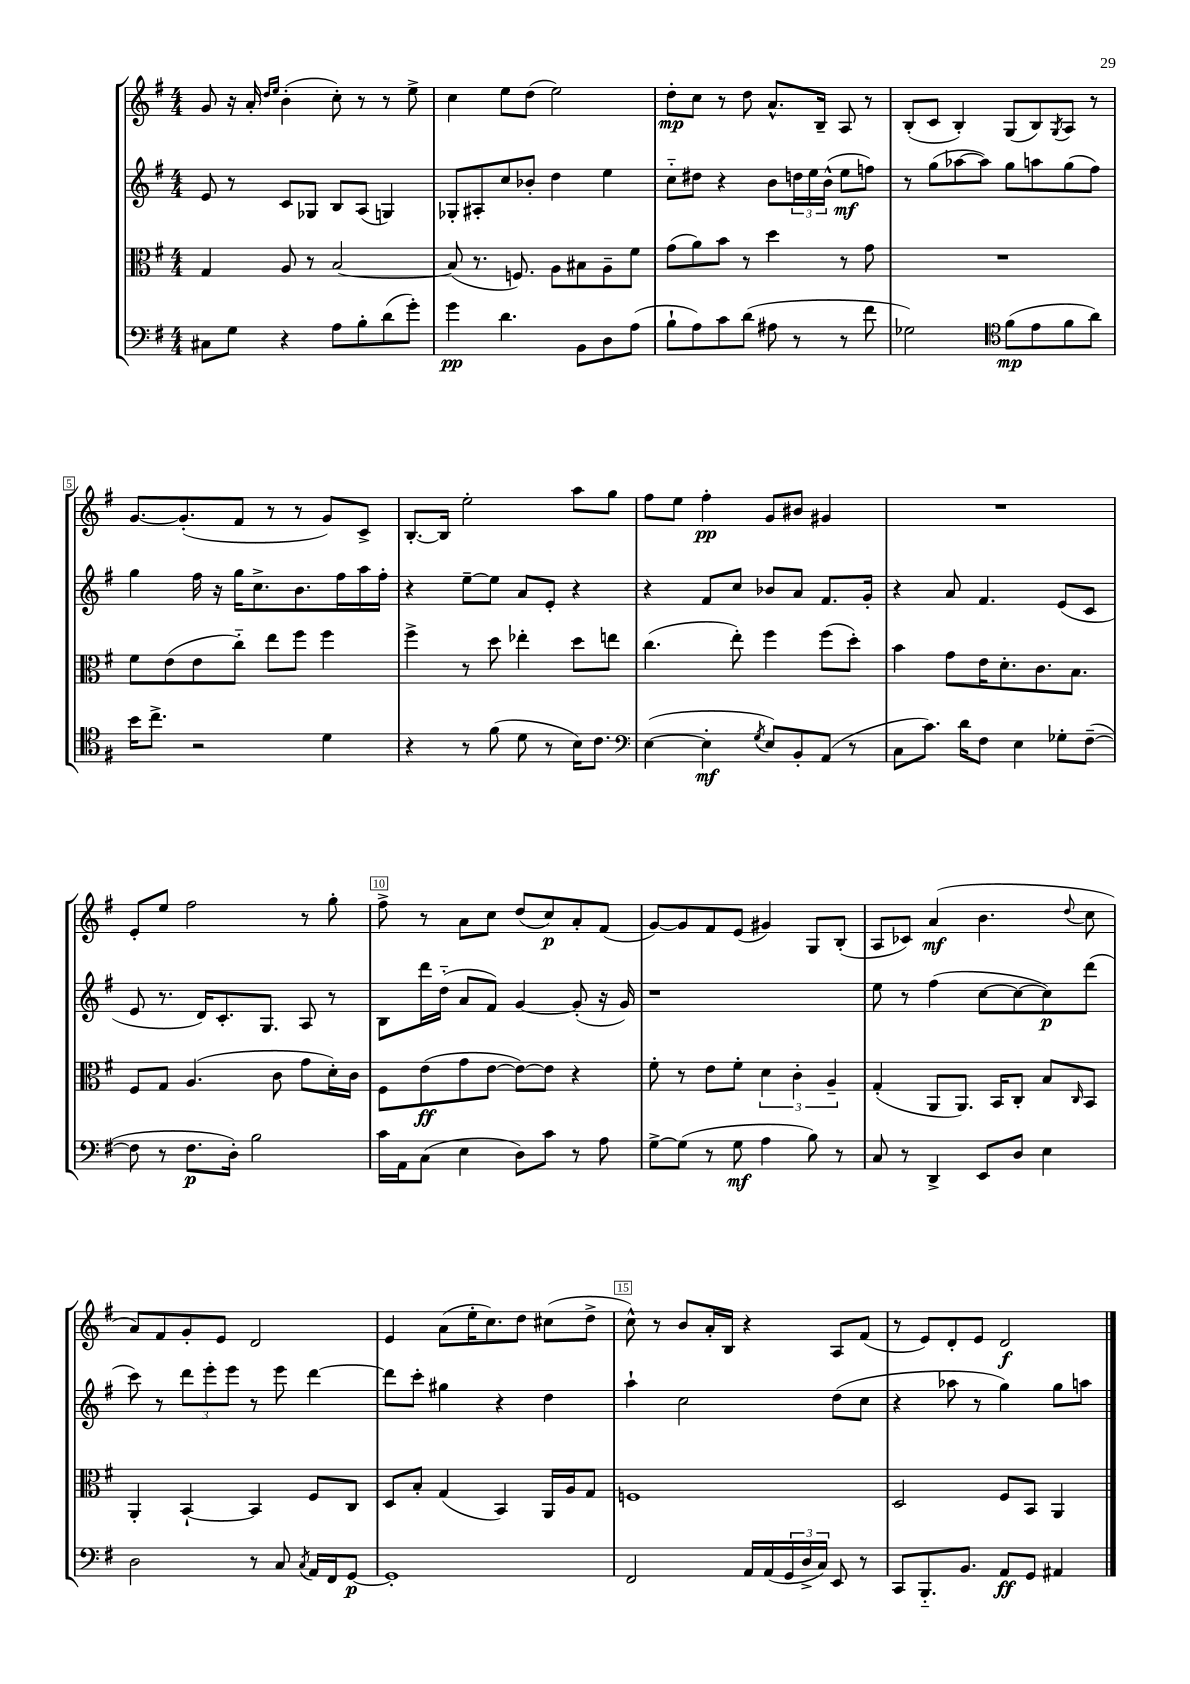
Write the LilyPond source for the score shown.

<<
\new StaffGroup <<
\new Staff = "s0" {
    \clef treble \key g \major \numericTimeSignature \time 4/4
    g'8 r16 a'16-. \grace { d''16 e''16 } b'4-.( c''8-.) r8 r8 e''8-> |
    c''4 e''8 d''8( e''2) |
    d''8-.\mp c''8 r8 d''8 a'8.-^ b16-- a8 r8 |
    b8-.( c'8 b4-.) g8( b8) \acciaccatura { g8 } a8 r8 |
    g'8.~ g'8.-.( fis'8 r8 r8 g'8) c'8-> |
    b8.~-. b16 e''2-. a''8 g''8 |
    fis''8 e''8 fis''4-.\pp g'8 bis'8 gis'4 |
    R1 |
    e'8-. e''8 fis''2 r8 g''8-. |
    fis''8-> r8 a'8 c''8 d''8( c''8\p) a'8-. fis'8( |
    g'8~) g'8 fis'8 e'8( gis'4) g8 b8-.( |
    a8 ces'8) a'4\mf( b'4. \appoggiatura { d''8 } c''8 |
    a'8) fis'8 g'8-. e'8 d'2 |
    e'4 a'8( e''16-. c''8.) d''8 cis''8( d''8-> |
    c''8-^) r8 b'8 a'16-. b16 r4 a8 fis'8( |
    r8 e'8) d'8-. e'8 d'2\f \bar "|." |
}
\new Staff = "s1" {
    \clef treble \key g \major \numericTimeSignature \time 4/4
    e'8 r8 c'8 ges8 b8 a8( g4) |
    ges8-. ais8-. c''8 bes'8-. d''4 e''4 |
    c''8-_ dis''8 r4 b'8 \tuplet 3/2 { d''16 e''16 b'16-^( } e''8\mf f''8) |
    r8 g''8( aes''8~ aes''8) g''8 a''8 g''8( fis''8) |
    g''4 fis''16 r16 g''16 c''8.-> b'8. fis''16 a''16 fis''16-. |
    r4 e''8~-- e''8 a'8 e'8-. r4 |
    r4 fis'8 c''8 bes'8 a'8 fis'8. g'16-. |
    r4 a'8 fis'4. e'8( c'8 |
    e'8 r8. d'16) c'8.-. g8. a8 r8 |
    b8 d'''16 d''16-_( a'8 fis'8) g'4~ g'8-.( r16 g'16) |
    r1 |
    e''8 r8 fis''4( c''8~ c''8~ c''8\p) d'''8( |
    c'''8) r8 \tuplet 3/2 { d'''8 e'''8-. e'''8 } r8 e'''8 d'''4~ |
    d'''8 c'''8-. gis''4 r4 d''4 |
    a''4-! c''2 d''8( c''8 |
    r4 aes''8 r8 g''4) g''8 a''8 \bar "|." |
}
\new Staff = "s2" {
    \clef alto \key g \major \numericTimeSignature \time 4/4
    g4 a8 r8 b2~ |
    b8( r8. f8.) a8 bis8 a8-- fis'8 |
    g'8( a'8) b'8 r8 d''4 r8 g'8 |
    R1 |
    fis'8 e'8( e'8 c''8-_) e''8 fis''8 fis''4 |
    fis''4-> r8 d''8 ees''4-. d''8 e''8 |
    c''4.( e''8-.) fis''4 fis''8( d''8-.) |
    b'4 g'8 e'16 d'8.-. c'8. b8. |
    fis8 g8 a4.( c'8 g'8 d'16-.) c'16 |
    fis8 e'8\ff( g'8 e'8~ e'8~) e'8 r4 |
    fis'8-. r8 e'8 fis'8-. \tuplet 3/2 { d'4 c'4-. a4-- } |
    g4-.( a,8 a,8.) b,16 c8-. b8 \grace { c16 } b,8 |
    a,4-. b,4~-! b,4 fis8 c8 |
    d8 b8-. g4( b,4) a,16 a16 g8 |
    f1 |
    d2 fis8 b,8 a,4 \bar "|." |
}
\new Staff = "s3" {
    \clef bass \key g \major \numericTimeSignature \time 4/4
    cis8 g8 r4 a8 b8-. d'8( g'8-.) |
    g'4\pp d'4. b,8 d8 a8( |
    b8-! a8) c'8 d'8( ais8 r8 r8 fis'8 |
    ges2) \clef tenor fis'8\mp( e'8 fis'8 a'8) |
    b'16 c''8.-> r2 d'4 |
    r4 r8 fis'8( d'8 r8 b16) c'8. |
    \clef bass e4~( e4-.\mf \acciaccatura { g8 } e8) b,8-. a,8( r8 |
    c8 c'8.) d'16 fis8 e4 ges8-. fis8~--( |
    fis8 r8 fis8.\p d16-.) b2 |
    c'16 a,16 c8( e4 d8) c'8 r8 a8 |
    g8~-> g8( r8 g8\mf a4 b8) r8 |
    c8 r8 d,4-> e,8 d8 e4 |
    d2 r8 c8 \acciaccatura { c8 } a,16 fis,16 g,8~\p |
    g,1-. |
    fis,2 a,16 a,16( \tuplet 3/2 { g,16 d16-> c16) } e,8 r8 |
    c,8 b,,8.-_ b,8. a,8\ff g,8 ais,4 \bar "|." |
}
>>
>>
\layout { \context { \Score \override BarNumber.break-visibility = ##(#f #t #t) barNumberVisibility = #(every-nth-bar-number-visible 5) \override BarNumber.stencil = #(make-stencil-boxer 0.1 0.3 ly:text-interface::print) } }
